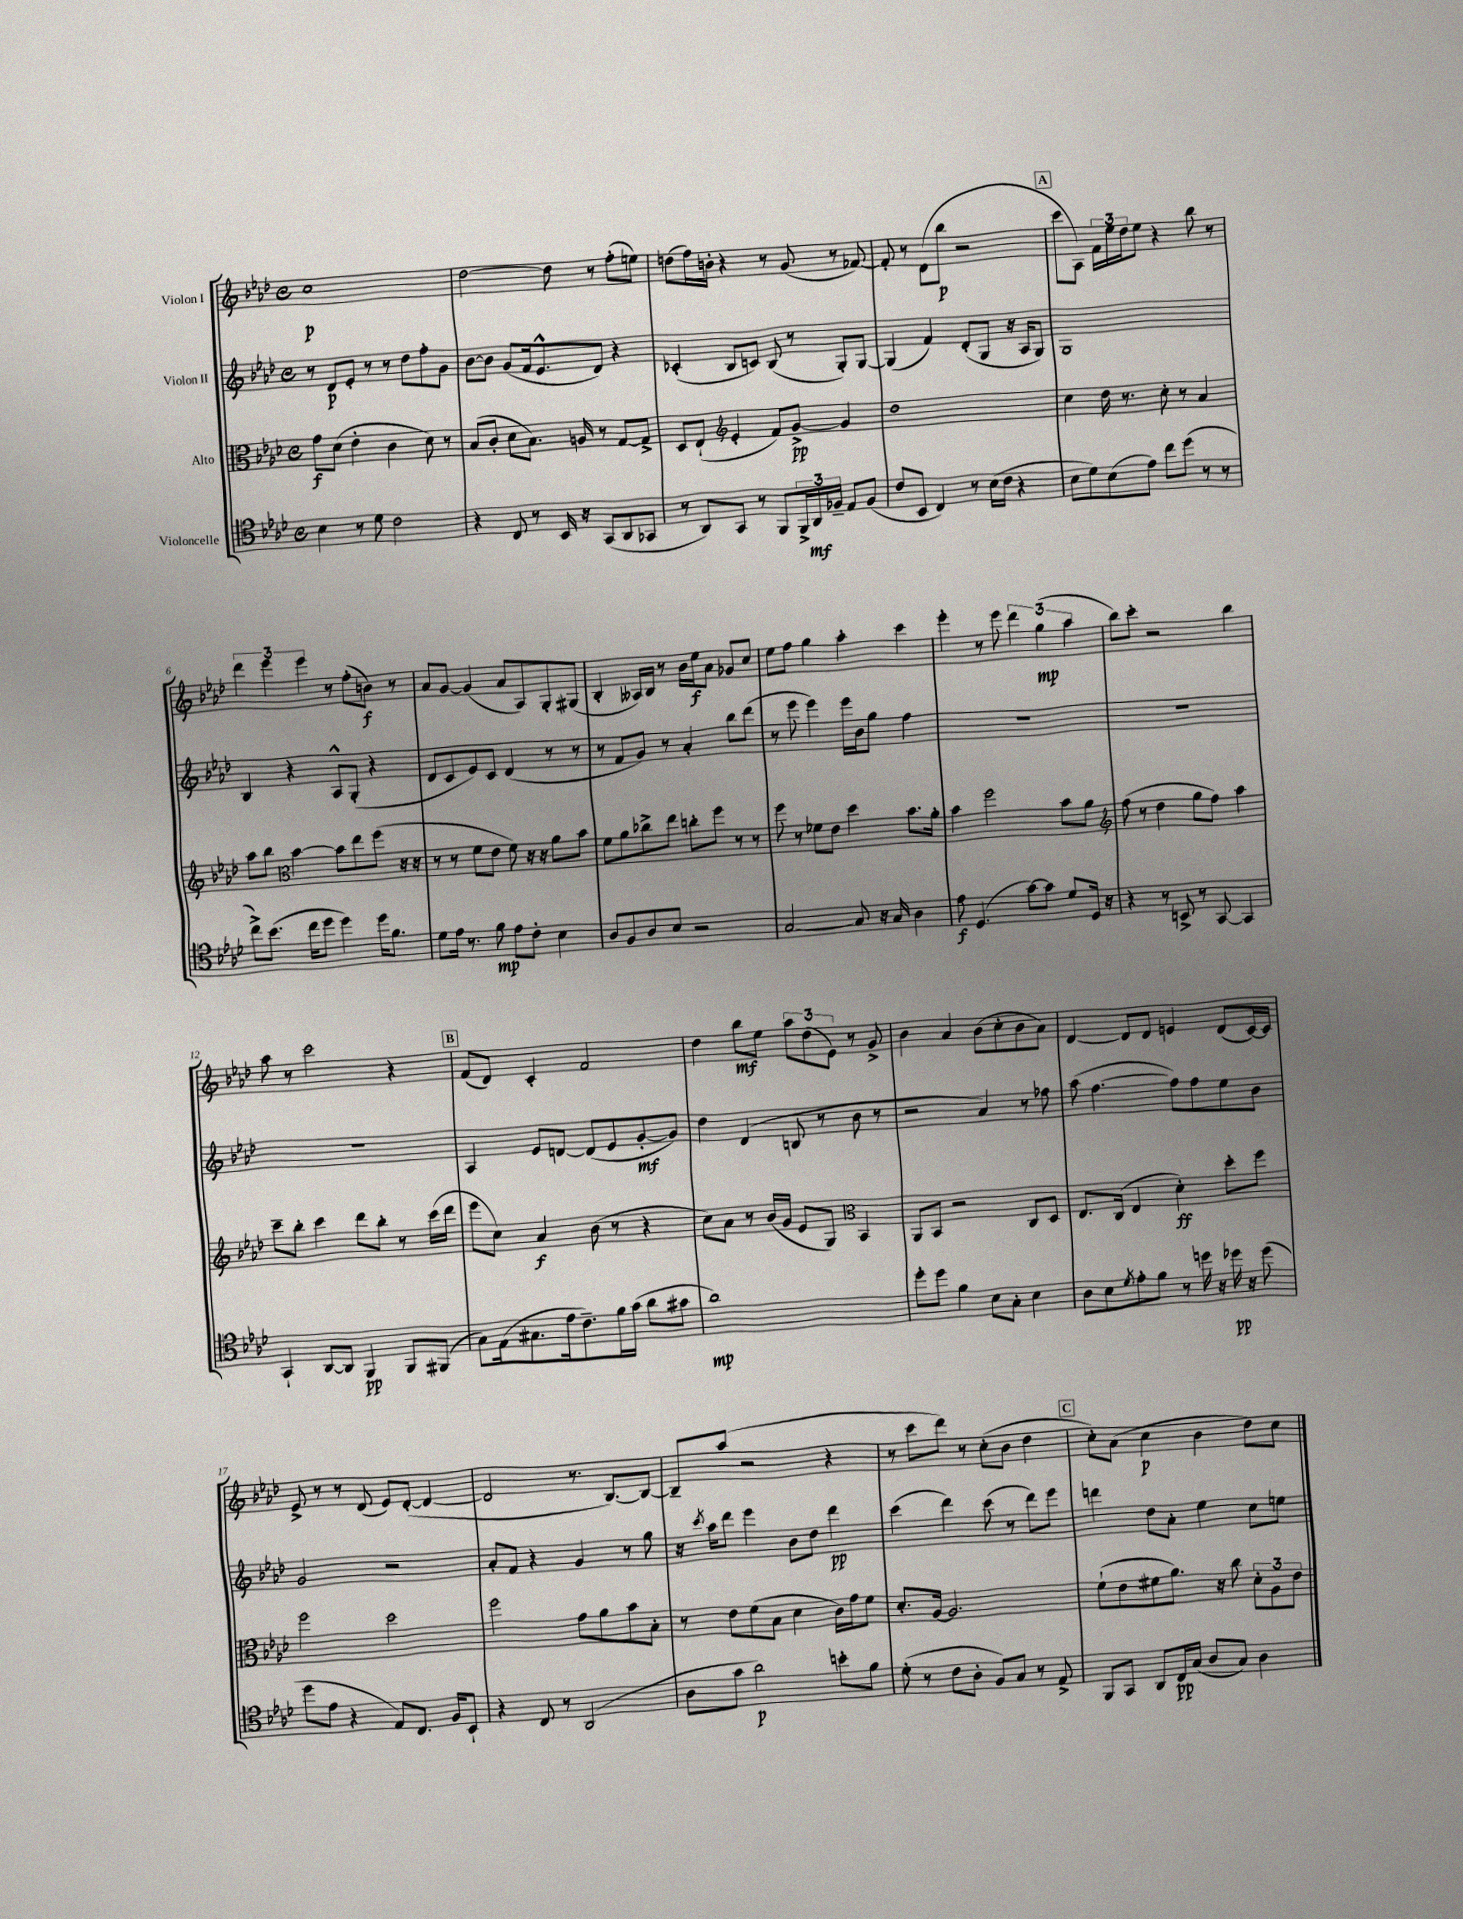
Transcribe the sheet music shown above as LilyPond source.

<<
\new StaffGroup <<
\new Staff = "s0" \with { instrumentName = "Violon I" } {
    \clef treble \key aes \major \defaultTimeSignature \time 4/4
    c''1\p |
    des''2~ des''8 r8 f''8-.( e''8) |
    d''8( f''16) b'16-. r4 r8 g'8( r8 fes'8~) |
    fes'8-. r8 des'8( bes''8\p r2 |
    \mark \markup { \box "A" } c'''8 aes8) \tuplet 3/2 { f'16 ees''16 des''16 } ees''8 r4 bes''8 r8 |
    \tuplet 3/2 { des'''4 ees'''4 ees'''4 } r8 f''8-.( b'8\f) r8 |
    aes'8 g'8~ g'4( aes'8 aes8) g8-. gis8( |
    bes4-. aeses16) bes16 r8 bes'16 ees''16\f aes'8 ges'8 c''8 |
    ees''8 f''8 g''4 aes''4-. c'''4 |
    ees'''4-. r8 ees'''8 \tuplet 3/2 { des'''4 g''4\mp( aes''4 } |
    bes''8) c'''8-. r2 bes''4 |
    aes''8 r8 c'''2 r4 |
    \mark \markup { \box "B" } f'8( des'8) c'4-. f'2 |
    des''4 bes''8\mf ees''8 \tuplet 3/2 { aes''8 des''8( ees'8) } r8 g'8-> |
    bes'4 aes'4 bes'8( c''8-. bes'8 aes'8) |
    des'4~ des'8 des'8 e'4 des'8( c'16~) c'16 |
    ees'8-> r8 r8 des'8( ees'8) des'8~-.( des'4~ |
    des'2 r8. bes8.~) bes8~ |
    bes8-- aes''8( r2 r4 |
    r8 c'''8 des'''8) r8 c''8-.( bes'8 des''4 |
    \mark \markup { \box "C" } c''8-.) aes'8( c''4\p bes'4 des''8) c''8 \bar "|." |
}
\new Staff = "s1" \with { instrumentName = "Violon II" } {
    \clef treble \key aes \major \defaultTimeSignature \time 4/4
    r8 des'8\p ees'8-. r8 r8 des''8 f''8-. g'8 |
    bes'8~ bes'8 g'8( f'16 ees'8.-^ des'8) r4 |
    ces'4-.( bes8 c'8) bes8( r8 g8-.) g8~ |
    g4( f'4) des'8-.( g8 r16 aes16 g8) |
    \mark \markup { \box "A" } g1 |
    bes4 r4 aes8-^ g8-.( r4 |
    des'8 c'8 ees'8) c'8 des'4( r8 r8 |
    r8 f'8 g'8) r8 aes'4-. bes''8 des'''8( |
    r8 ees'''8 ees'''4) ees'''16 bes'16 g''8 f''4 |
    R1 |
    R1 |
    R1 |
    \mark \markup { \box "B" } aes4 ees'8 d'8~ d'8( ees'8 g'8~-.\mf g'8) |
    des''4 des'4( b8 r8 bes'8 r8 |
    r2 aes'4) r8 fes''8 |
    aes''8( f''4.~ f''8) f''8 ees''8 bes'8 |
    g'2 r2 |
    aes'8-. f'8 r4 g'4 r8 g''8 |
    r16 \acciaccatura { c'''8 } aes''16 des'''8 ees'''4 bes'8 des''8 des'''4\pp |
    c'''4( des'''4) c'''8( r8 des'''8) ees'''8 |
    \mark \markup { \box "C" } d'''4 des''8 aes'8-. ees''4 c''8 e''8 \bar "|." |
}
\new Staff = "s2" \with { instrumentName = "Alto" } {
    \clef alto \key aes \major \defaultTimeSignature \time 4/4
    g'8\f des'8( ees'4-. c'4 des'8) r8 |
    bes8( c'8-. des'8 bes8.) a16 r8 g8~ g8-> |
    des8 ees8-!( \clef treble ees'4-. f'8) g'8~->\pp g'4 |
    des''1 |
    \mark \markup { \box "A" } c''4 des''16 r8. c''8-. r8 aes'4 |
    aes''8 bes''8 \clef alto bes'4~ bes'8 ees''8 f''8( r16 r16 |
    r8 r8 f'8 ees'8 f'8) r16 r16 aes'8 bes'8 |
    f'8 aes'8 ces''8-> ees''8 c''8-. f''8 r8 r8 |
    f''8 r8 fes'8 ees'8 des''4 bes'8. aes'16-. |
    bes'4 f''2 bes'8 aes'8 |
    \clef treble f''8( r8 des''4 g''8 f''8) aes''4 |
    c'''8-- bes''8-. c'''4 des'''8 bes''8-. r8 c'''16( des'''16 |
    \mark \markup { \box "B" } ees'''8 c''8) aes'4\f bes'8( r8 r4 |
    c''8) aes'8 r8 bes'16( g'16 ees'8 g8) \clef alto bes,4 |
    aes,8 bes,8 r2 c8 des8 |
    ees8. c16( ees4 des'4-.\ff) des''8-. f''8 |
    f''2 des''2 |
    f''2 g'8 aes'8 bes'8 bes8-. |
    r8 ees'8 f'8( bes8 des'4 c'16) g'16 f'8 |
    des'8.-. aes16~ aes2. |
    \mark \markup { \box "C" } f'8-!( ees'8 fis'8 aes'8.) r16 c''8 \tuplet 3/2 { des'8-. aes8 ees'8 } \bar "|." |
}
\new Staff = "s3" \with { instrumentName = "Violoncelle" } {
    \clef tenor \key aes \major \defaultTimeSignature \time 4/4
    bes4 r8 des'8 c'2 |
    r4 c8 r8 bes,16 r16 g,8( aes,8 ges,8 |
    r8 aes,8) g,8 r8 f,8 \tuplet 3/2 { f,16-> aes,16\mf fes16-- } ees8 fes8( |
    c'8 bes,8 c4) r8 bes16( c'16 r4 |
    \mark \markup { \box "A" } bes8 des'8) bes8( ees'8) c''8 des''8( r8 r8 |
    c''8->) bes'8.( c''16 des''8 des''4) des''16 f'8. |
    des'8 ees'16 r8. f'8\mp ees'8 c'8-. bes4 |
    aes8 f8 aes8 bes8 r2 |
    g2~ g8 r16 g16 aes4 |
    ees'8\f des4.( g'8~) g'8 des'8 des16 r16 |
    r4 r8 b,8-> r8 g,8~ g,4 |
    g,4-! aes,8~ aes,8 f,4\pp f,8 fis,8( |
    \mark \markup { \box "B" } g8) ees16( gis8. ees'16 c'8.--) f'16 g'16( aes'8 gis'8 |
    aes'1\mp) |
    des''8-. des''8 f'4 bes8 g8-. bes4 |
    aes8 bes8 \acciaccatura { des'8 } ees'8-. f'8 r8 d''16 r16 des''16\pp r16 des''8( |
    des''8 ees'8 r4 ees8) c8. f16 bes,8-! |
    r4 c8 r8 aes,2( |
    aes8 g'8 aes'2\p) b'8-. f'8 |
    des'8-.( r8 c'8 aes8-. f8) g8 r8 ees8-> |
    \mark \markup { \box "C" } f,8 g,8 aes,8 c16\pp g16( aes8 g8) aes4 \bar "|." |
}
>>
>>
